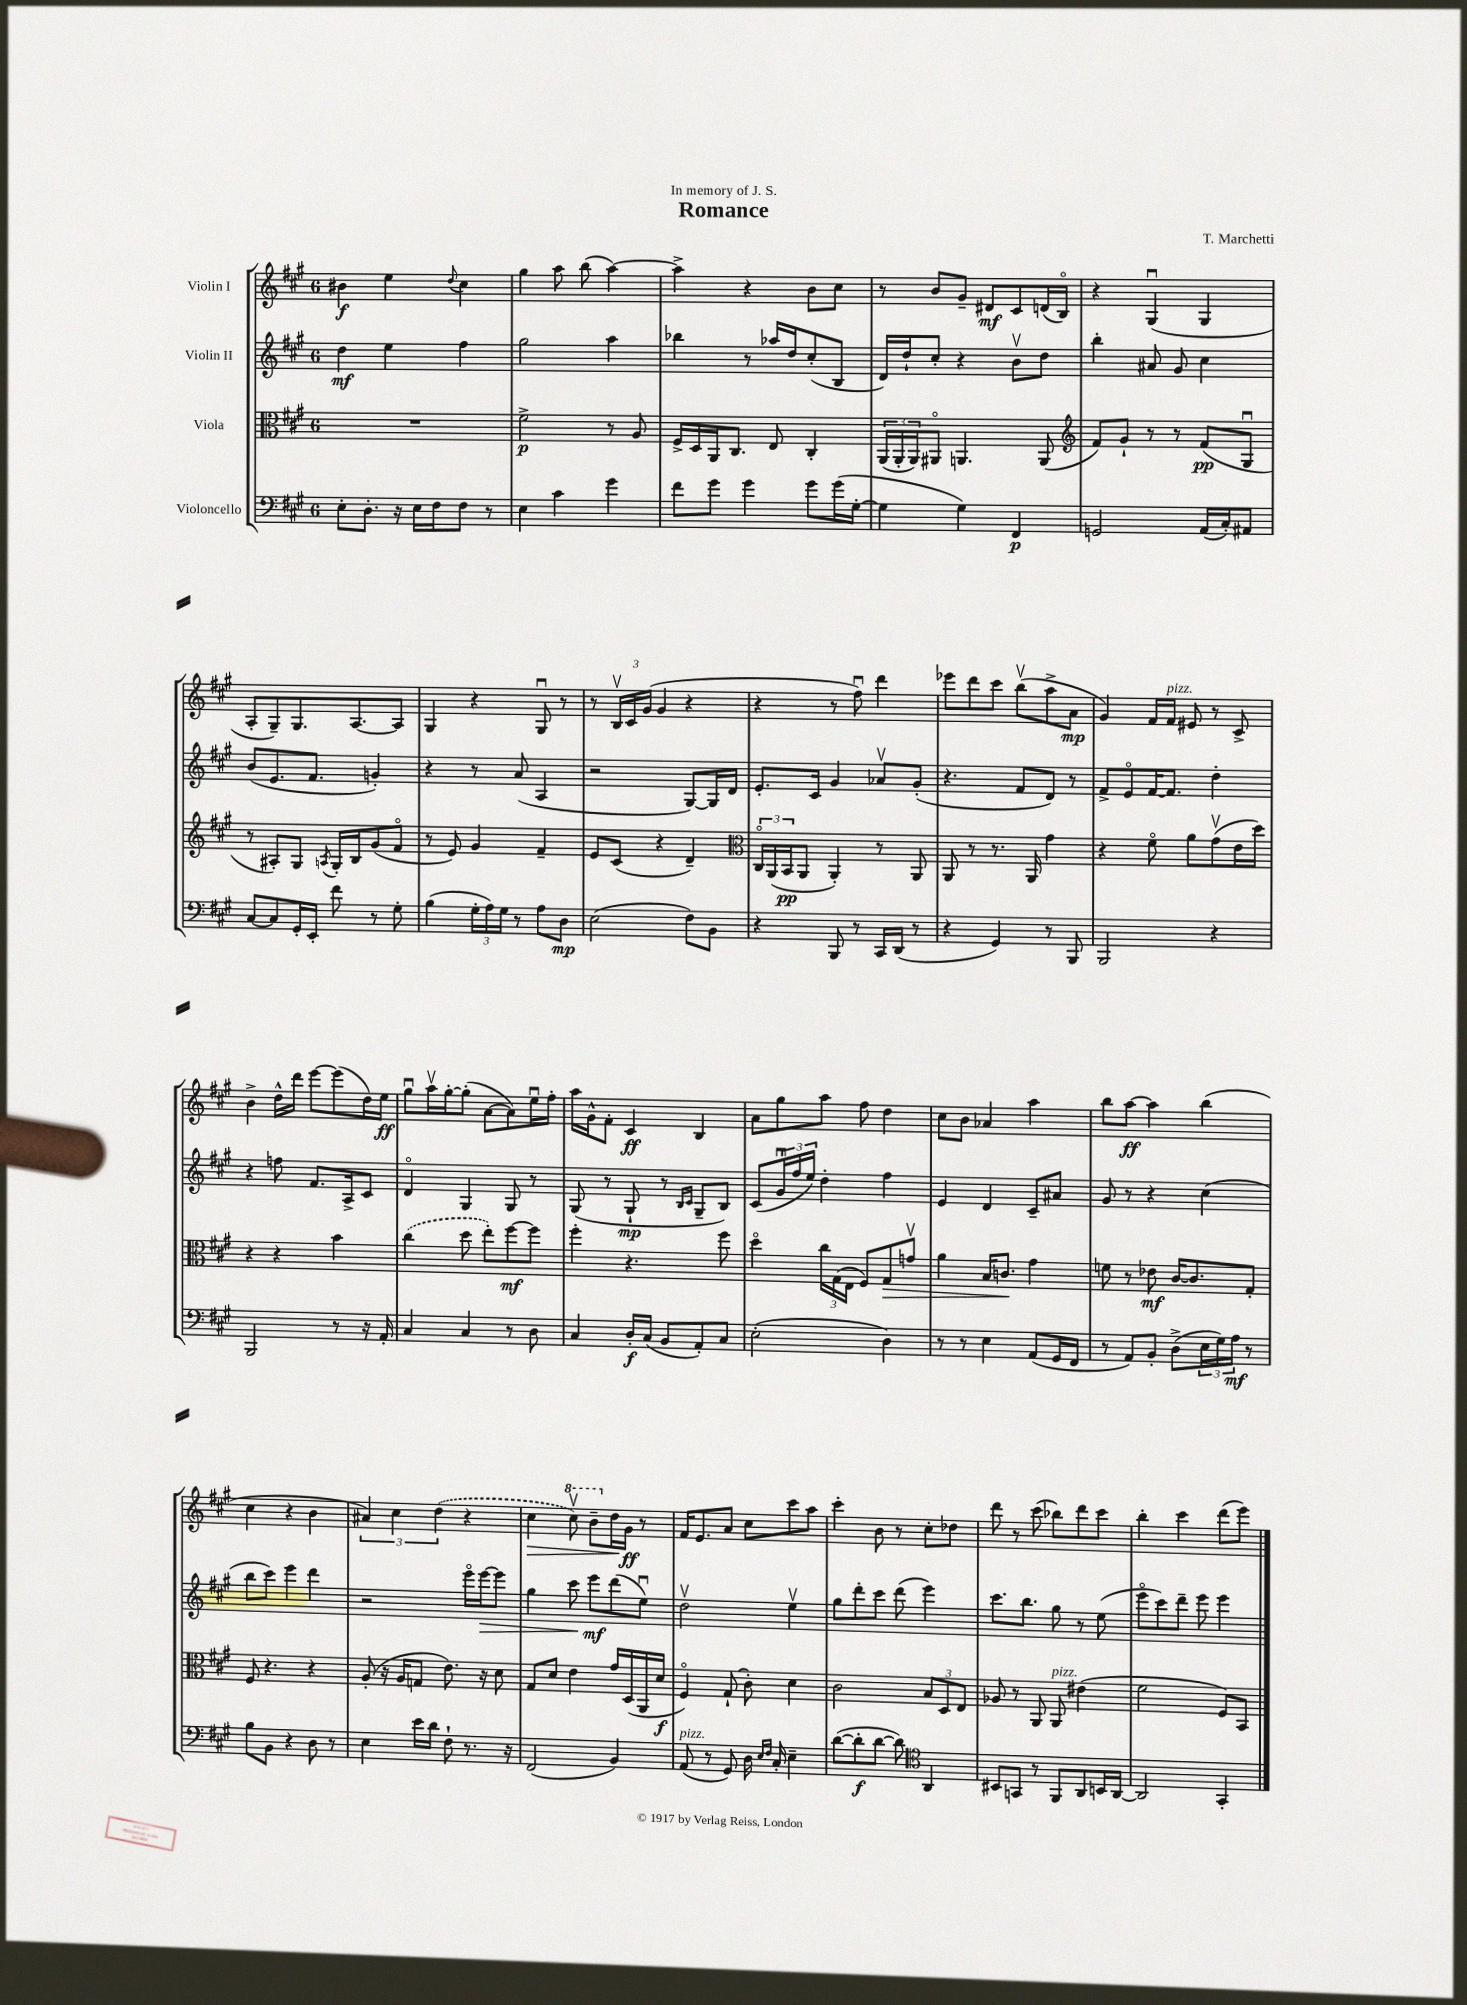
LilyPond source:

\header { title = "Romance" composer = "T. Marchetti" dedication = "In memory of J. S." }
<<
\new StaffGroup <<
\new Staff = "s0" \with { instrumentName = "Violin I" } {
    \clef treble \key a \major \once \override Staff.TimeSignature.style = #'single-digit \time 6/8
    bis'4\f e''4 \appoggiatura { d''8 } cis''4 |
    gis''4 a''8 b''8( a''4~) |
    a''4-> r4 b'8 cis''8 |
    r8 b'8 gis'8-- dis'8\mf cis'8 d'16( b16\flageolet) |
    r4 gis4\downbow( gis4 |
    a8-. gis8--) gis8. a8.~ a8 |
    gis4 r4 gis8\downbow r8 |
    r8 \tuplet 3/2 { b16\upbow cis'16 gis'16( } gis'4 r4 |
    r4 r8 fis''8\downbow) d'''4 |
    ees'''8 d'''8 cis'''8 b''8\upbow( a''8-> a'8\mp |
    gis'4) fis'16 fis'16^\markup { \italic "pizz." } eis'8 r8 cis'8-> |
    b'4-> d''16-^ d'''16 e'''8~ e'''8( d''16) e''16\ff |
    gis''8\downbow a''16\upbow gis''16~-. gis''8-.( a'8~ a'8) e''16\downbow fis''16-. |
    a''16 gis'16-^ fis'8-. cis'4\ff b4 |
    a'8 gis''8 a''8 fis''8 d''4 |
    cis''8 b'8 aes'4 a''4 |
    b''8 a''8~\ff a''4 b''4( |
    cis''4 r4 b'4 |
    \tuplet 3/2 { ais'4) cis''4 \once \slurDashed d''4( } r4 |
    cis''4\> \ottava #1 cis'''8\upbow) b''8-- \ottava #0 d''16\! gis'16\ff r8 |
    fis'16 e'8. a'8 cis''8 cis'''8 a''8 |
    cis'''4-. b'8 r8 cis''8-. des''8 |
    d'''8 r8 cis'''8( bes''8) d'''8 cis'''8 |
    b''4-. cis'''4 d'''8( e'''8) \bar "|." |
}
\new Staff = "s1" \with { instrumentName = "Violin II" } {
    \clef treble \key a \major \once \override Staff.TimeSignature.style = #'single-digit \time 6/8
    d''4\mf e''4 fis''4 |
    gis''2 a''4 |
    bes''4 r8 aes''16 d''16 cis''8-.( b8 |
    d'16) d''16-! cis''8-. r4 b'8\upbow d''8 |
    b''4-. ais'8 gis'8 cis''4 |
    b'8( e'8. fis'8. g'4-.) |
    r4 r8 a'8( a4 |
    r2 gis8~) gis16 d'16 |
    e'8.-. cis'16 gis'4 aes'8\upbow gis'8-.( |
    r4. fis'8 d'8) r8 |
    fis'8-> e'8\flageolet fis'16~ fis'8. d''4-. |
    r4 f''8 fis'8. a16-> cis'8 |
    d'4\flageolet gis4 gis8 r8 |
    gis8( r8 gis8-!\mp r8 \grace { b16 cis'16 } gis8-- b8) |
    cis'8( \tuplet 3/2 { gis'16\downbow fis''16 e''16) } d''4-. fis''4 |
    e'4 d'4 cis'8-- ais'8 |
    gis'8 r8 r4 cis''4( |
    b''8 cis'''8) e'''4 d'''4 |
    r2 e'''16\flageolet e'''16~\> e'''8 |
    gis''4 cis'''8\! e'''8\mf d'''8( e''8\downbow) |
    d''2\upbow e''4\upbow |
    gis''8 d'''8-. cis'''8 d'''8( e'''4) |
    cis'''8. b''8. gis''8 r8 e''8( |
    e'''8\flageolet cis'''8) d'''8-- e'''8 e'''4 \bar "|." |
}
\new Staff = "s2" \with { instrumentName = "Viola" } {
    \clef alto \key a \major \once \override Staff.TimeSignature.style = #'single-digit \time 6/8
    R2. |
    fis'2->\p r8 a8 |
    fis16-> d16 a,16 cis8. e8 cis4-. |
    \tuplet 3/2 { a,16( a,16-. a,16) } ais,8\flageolet a,4. a,8( |
    \clef treble fis'8) gis'8-! r8 r8 fis'8\pp( gis8\downbow |
    r8 ais8-.) gis8 \acciaccatura { a8 } gis16-. b16 gis'8( fis'8\flageolet |
    r8 e'8) gis'4 fis'4-- |
    e'8 cis'8( r4 d'4--) |
    \clef alto \tuplet 3/2 { cis16\flageolet a,16( b,16\pp } a,8 a,4-.) r8 a,8 |
    a,8 r8 r8. a,16 gis'4 |
    r4 fis'8\flageolet a'8 gis'8\upbow( e'16 d''16) |
    r4 r4 b'4 |
    \once \slurDashed cis''4( d''8 e''8-.) fis''8~\mf fis''8 |
    fis''4-. r4. fis''8 |
    d''4\flageolet \tuplet 3/2 { cis''16 gis16( e16 } fis8) gis8\> g'8\upbow |
    a'4 b16 c'8.\! gis'4 |
    f'8 r8 ees'8\mf cis'16~ cis'8. gis8-. |
    fis8 r4. r4 |
    a8-.( r16 a16 g8 e'8.) r16 d'8 |
    gis8 d'8 e'4 gis'16 d16( a,16 d'16\f |
    fis4\flageolet) gis8-!( cis'8-.) d'4 |
    cis'2 \tuplet 3/2 { b8 d8 e8 } |
    aes8 r8 a,8 a,8^\markup { \italic "pizz." } eis'4( |
    fis'2 fis8) b,8 \bar "|." |
}
\new Staff = "s3" \with { instrumentName = "Violoncello" } {
    \clef bass \key a \major \once \override Staff.TimeSignature.style = #'single-digit \time 6/8
    e8-. d8.-. r16 e16 fis16 fis8 r8 |
    e4 cis'4 gis'4 |
    fis'8 gis'8 gis'4 gis'8 gis'16( gis16~-. |
    gis4 gis4) fis,4\p |
    g,2 a,16( cis16-.) ais,8 |
    cis8~ cis8 gis,16-. e,16-. fis'8 r8 gis8-. |
    b4( \tuplet 3/2 { gis16-. a16) gis16 } r8 a8 d8\mp |
    e2( fis8) b,8 |
    r4 b,,8 r8 cis,16 d,16( r8 |
    r4 gis,4) r8 b,,8 |
    b,,2 r4 |
    b,,2 r8 r16 a,16-. |
    cis4 cis4 r8 d8 |
    cis4 d16-.\f cis16( b,8 a,8-.) cis8 |
    e2-.( d4) |
    r8 r8 e4 a,8( gis,16 fis,16 |
    r8 a,8) b,8-. d8->( \tuplet 3/2 { e16 gis16) a16\mf } r8 |
    b8 b,8 r4 d8 r8 |
    e4 e'16 d'16 fis8-! r8. r16 |
    fis,2( b,4) |
    a,8^\markup { \italic "pizz." }( r8 gis,8) d16 \grace { e16 fis16 } cis16-. e4-- |
    d'8~( d'8-.\f d'8~ d'8) \clef tenor a,4 |
    bis,8 g,8 r8 fis,8 a,8 b,16 a,16~ |
    a,2 gis,4-. \bar "|." |
}
>>
>>
\layout { \context { \Score \remove "Bar_number_engraver" } }
